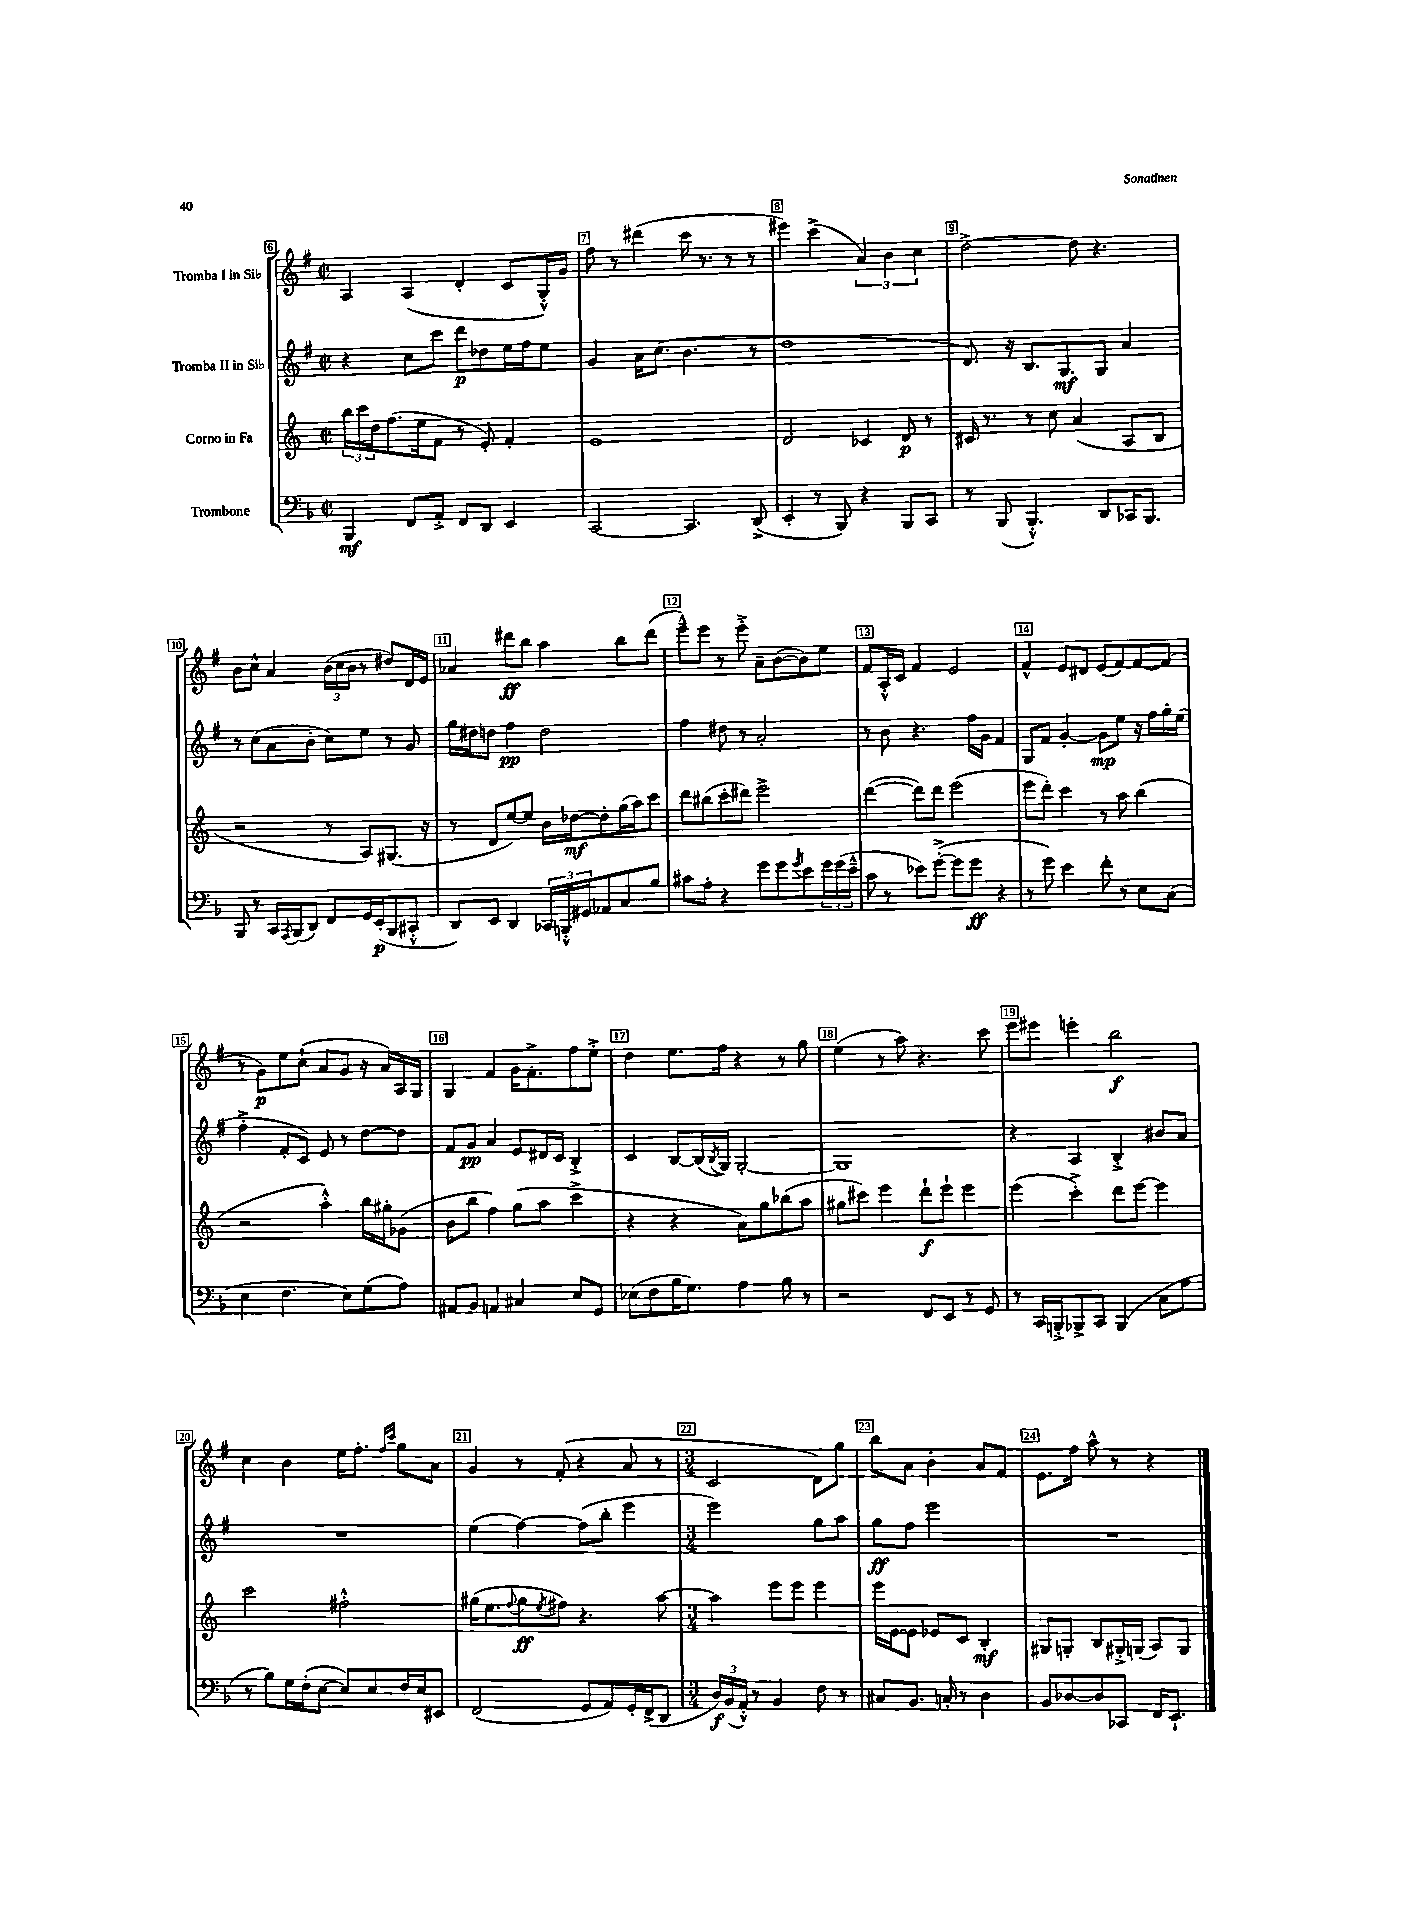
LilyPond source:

<<
\new StaffGroup <<
\new Staff = "s0" \with { instrumentName = "Tromba I in Sib" } {
    \clef treble \key g \major \defaultTimeSignature \time 2/2
    a4 a4( d'4-. c'8 g16-.-^) g'16 |
    fis''8 r8 dis'''4( c'''16 r8. r8 r8 |
    eis'''4) c'''4->( \tuplet 3/2 { a'4) b'4 c''4 } |
    d''2~-> d''8 r4. |
    b'8 c''8-^ a'4 \tuplet 3/2 { b'16( c''16 b'16 } r8 dis''8) d'16 e'16 |
    aes'4 dis'''8\ff b''8 a''4 b''8 dis'''8( |
    e'''8---^) e'''8 r8 e'''8-.-> a'8-- b'8~( b'8) e''8 |
    fis'8 a16-.-^ c'16 fis'4 e'2 |
    fis'4-^ e'8 dis'8 e'8( fis'8~) fis'8~ fis'8( |
    r8 g'8\p) e''8 c''8-!( a'8 g'8 r16 a'16) a16 g16 |
    g4 fis'4 g'16 fis'8.-.-> fis''8 e''8-.-> |
    d''4 e''8. fis''16 r4 r8 g''8 |
    e''4( r8 a''8) r4. c'''8 |
    e'''8 eis'''8 e'''4-. b''2\f |
    c''4 b'4 e''16 fis''8.-. \grace { fis''16 c'''16 } g''8 a'8 |
    g'4 r8 fis'8-.( r4 a'8 r8 |
    \numericTimeSignature \time 3/4 c'2 d'8) g''8 |
    b''8 a'8 b'4-. a'8 fis'8 |
    e'8. fis''16 a''8-^ r8 r4 \bar "|." |
}
\new Staff = "s1" \with { instrumentName = "Tromba II in Sib" } {
    \clef treble \key g \major \defaultTimeSignature \time 2/2
    r4 c''8 c'''8 d'''8\p des''8 e''16 fis''16 e''8 |
    g'4 a'16 c''8.( b'4. r8 |
    d''1 |
    d'8.) r16 b8. g8.\mf g8 a'4 |
    r8 c''8( a'8 b'8-. c''8) e''8 r8 g'8 |
    g''16 dis''16 d''8 fis''4\pp d''2 |
    fis''4 dis''8 r8 a'2-. |
    r8 b'8 r4. fis''16 g'16 fis'4 |
    g8 fis'8 g'4~-. g'8\mp e''8 r16 fis''16 g''16-. e''16( |
    fis''4-.-> fis'8-. c'8) e'8 r8 d''8~ d''8 |
    fis'8 g'8\pp a'4 e'8 dis'16 c'16 b4-.-> |
    c'4 b8~ b16( \acciaccatura { b8 } g16) g2~-. |
    g1 |
    r4 a4 b4-.-> bis'8 a'8 |
    R1 |
    e''4( fis''4~) fis''8( b''8-. e'''4 |
    \numericTimeSignature \time 3/4 e'''2) g''8 a''8 |
    g''8\ff fis''8 e'''2 |
    R2. \bar "|." |
}
\new Staff = "s2" \with { instrumentName = "Corno in Fa" } {
    \clef treble \key c \major \defaultTimeSignature \time 2/2
    \tuplet 3/2 { b''16 c'''16 d''16 } f''8.( e''16 f'8 r8 e'8-.) f'4-. |
    e'1 |
    d'2 ces'4 d'8\p r8 |
    cis'16 r8. r8 c''8 a'4( a8 b8 |
    r2 r8 a8) gis8.( r16 |
    r8 d'8 e''8~) e''8 b'16 des''16~\mf des''8-. g''16( a''16) c'''8 |
    d'''8 bis''8( c'''8-. dis'''8) e'''2-> |
    d'''4~( d'''8) d'''8 e'''2( |
    e'''8 d'''8-.) c'''4 r8 a''8 b''4( |
    r2 a''4-.-^) b''16 gis''16-. ges'8( |
    b'8 b''8 f''4) g''8( a''8 c'''4-> |
    r4 r4 a'8) g''8 bes''8( a''8 |
    gis''8 cis'''8) e'''4 d'''8-!\f e'''8-! e'''4 |
    e'''4( c'''4-.->) d'''8 e'''8~ e'''4 |
    c'''2 fis''2-.-^ |
    gis''16( e''8. \appoggiatura { f''8 } gis''8\ff \acciaccatura { e''8 } fis''8) r4. a''8~ |
    \numericTimeSignature \time 3/4 a''4 e'''8 e'''8 e'''4 |
    e'''16 e'16~ e'8 ees'8 c'8 b4-.\mf |
    gis8 g8-. b8 gis16-.-> g16( a8) g8 \bar "|." |
}
\new Staff = "s3" \with { instrumentName = "Trombone" } {
    \clef bass \key f \major \defaultTimeSignature \time 2/2
    bes,,4\mf f,8 a,8-.-> f,8 d,8 e,4 |
    c,2~ c,4. d,8->( |
    e,4-. r8 bes,,8) r4 bes,,8 c,8 |
    r8 bes,,8( bes,,4.-.-^) d,8 ces,16 bes,,8. |
    bes,,8 r8 c,16 \acciaccatura { a,,8 } bes,,16( d,8) f,8 g,16 e,16-.\p( bes,,8 cis,8-.-^ |
    d,8) e,8 d,4 \tuplet 3/2 { ces,16 b,,16-.-^ gis,16 } aes,8 c8 bes8 |
    cis'8 a8-. r4 g'8 g'8 \acciaccatura { g'8 } e'8 \tuplet 3/2 { g'16 g'16( e'16---^ } |
    c'8 r8 ees'8) g'8~-.->( g'8 g'8\ff r4 |
    r8 g'8) e'4 f'8-. r8 e8 c8( |
    e4 f4. e8) g8( a8) |
    ais,8 bes,8 a,4 cis4 e8 g,8 |
    ees8( f8 bes16 g8.) a4 bes8 r8 |
    r2 f,8 e,8 r8 g,8 |
    r8 c,16 b,,16-.-> bes,,8-> c,8 bes,,4( c8 a8 |
    r8 bes8) g16 f16-.( e8~ e8) e8 f16 e16 eis,8 |
    f,2( g,8 a,8) g,16-. f,16->( d,8 |
    \numericTimeSignature \time 3/4 \tuplet 3/2 { d16\f) bes,16( a,16-.-^) } r8 bes,4 f8 r8 |
    cis8 bes,8. c16-. r8 d4 |
    bes,8 des8~ des8 ces,8 f,16 e,8.-! \bar "|." |
}
>>
>>
\layout { \context { \Score currentBarNumber = #6 \override BarNumber.break-visibility = ##(#f #t #t) barNumberVisibility = #all-bar-numbers-visible \override BarNumber.stencil = #(make-stencil-boxer 0.1 0.3 ly:text-interface::print) } }
